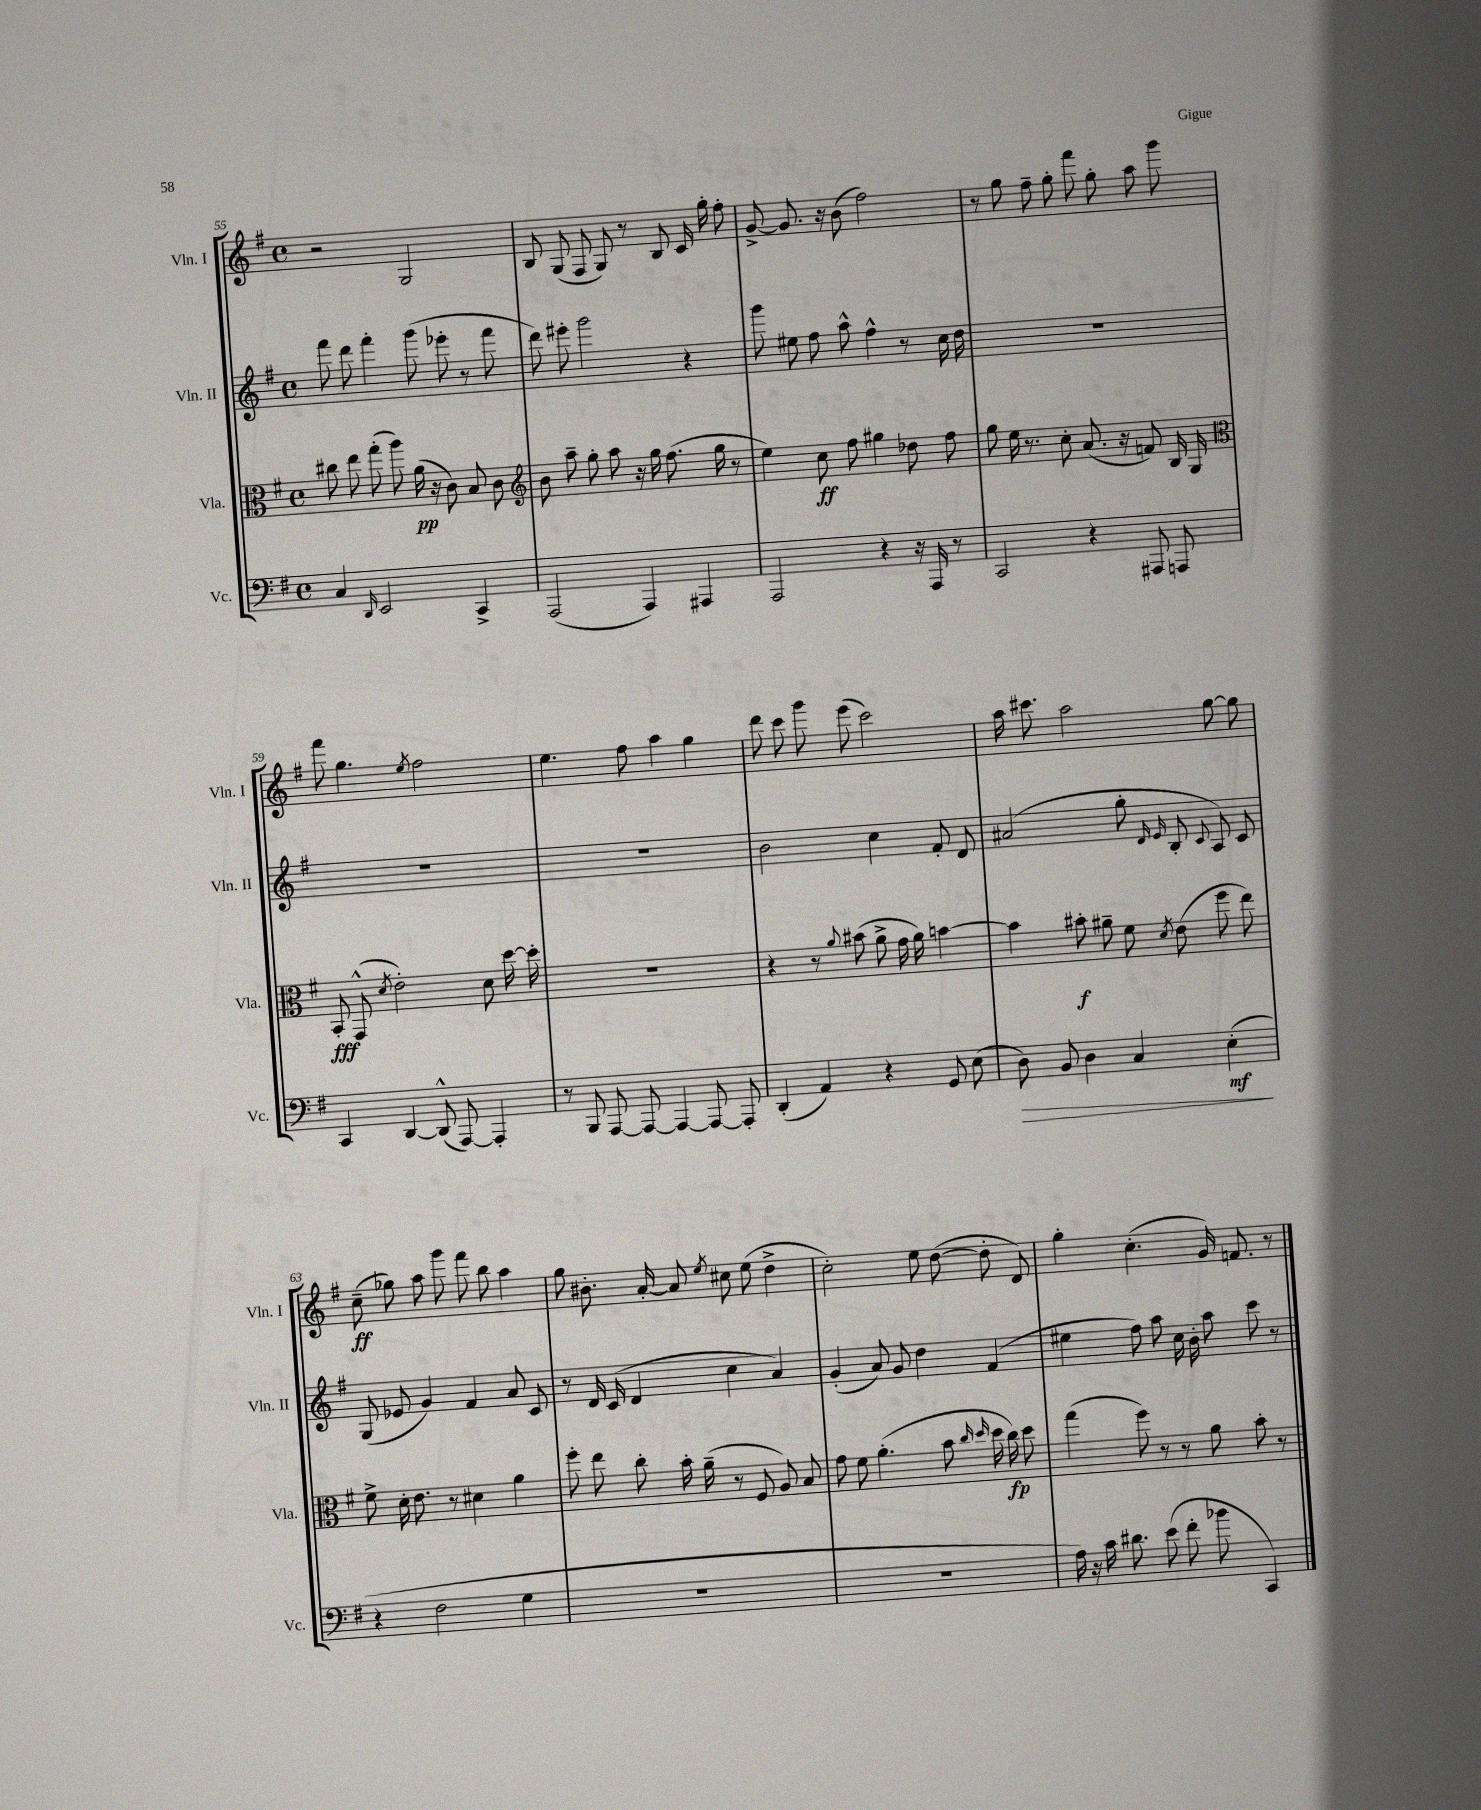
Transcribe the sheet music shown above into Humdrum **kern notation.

**kern	**dynam	**kern	**dynam	**kern	**kern	**dynam
*part4	*part4	*part3	*part3	*part2	*part1	*part1
*staff4	*staff4	*staff3	*staff3	*staff2	*staff1	*staff1
*I"Vc.	*	*I"Vla.	*	*I"Vln. II	*I"Vln. I	*
*I'Vc.	*	*I'Vla.	*	*I'Vln. II	*I'Vln. I	*
*clefF4	*	*clefC3	*	*clefG2	*clefG2	*
*k[f#]	*	*k[f#]	*	*k[f#]	*k[f#]	*
*M4/4	*	*M4/4	*	*M4/4	*M4/4	*
*met(c)	*	*met(c)	*	*met(c)	*met(c)	*
=55	=55	=55	=55	=55	=55	=55
4C/	.	8cc#X\	.	8fff#\	2r	.
.	.	8ee\	.	8ddd\	.	.
16qqDD/	.	.	.	.	.	.
2EE/	.	(8gg'\	.	4fff#'\	.	.
.	.	8aa\)	.	.	.	.
.	.	(16a\	pp	(8ggg\	2G/	.
.	.	16r	.	.	.	.
.	.	8c\)	.	8eee-X'\	.	.
4CC^/	.	8B/	.	8r	.	.
.	.	8c\	.	8fff#\	.	.
=56	=56	=56	=56	=56	=56	=56
*	*	*clefG2	*	*	*	*
(2AAA/	.	8b\	.	8ddd\)	8B/	.
.	.	8aa~\	.	8eee#X'\	(8G/	.
.	.	8gg'\	.	2ggg\	8F#/	.
.	.	8aa\	.	.	8G/)	.
4AAA/)	.	16r	.	.	8r	.
.	.	16gg\	.	.	.	.
.	.	(8.ff#\	.	.	8B/	.
4AAA#X/	.	.	.	4r	16c/	.
.	.	16gg\	.	.	16gg'\	.
.	.	8r	.	.	8ff#'\	.
=57	=57	=57	=57	=57	=57	=57
2AAA/	.	4ee\)	.	8ggg\	[8g^/	.
.	.	.	.	8ee#X\	8.g/]	.
.	.	8cc\	ff	8ff#\	.	.
.	.	.	.	.	16r	.
.	.	8ff#\	.	8aa^^\	(8b\	.
4r	.	4gg#X\	.	4ff#^^\	2ff#\)	.
16r	.	8dd-X\	.	8r	.	.
16AAA/	.	.	.	.	.	.
8r	.	8ff#\	.	16cc\	.	.
.	.	.	.	16dd\	.	.
=58	=58	=58	=58	=58	=58	=58
2CC/	.	8gg\	.	1r	8r	.
.	.	16ee\	.	.	8gg\	.
.	.	8.r	.	.	.	.
.	.	.	.	.	8ff#~\	.
.	.	8cc'\	.	.	8gg'\	.
4r	.	(8.a/	.	.	8fff#\	.
.	.	.	.	.	8gg'\	.
.	.	16r	.	.	.	.
8AAA#X/	.	8fn/)	.	.	8aa\	.
8AAAn/	.	16B/	.	.	8ggg\	.
.	.	16G/	.	.	.	.
!!LO:LB:g=z
=59	=59	=59	=59	=59	=59	=59
*	*	*clefC3	*	*	*	*
4CC/	.	8BB'/	fff	1r	8fff#\	.
.	.	(8GG^^/	.	.	4.gg\	.
.	.	8qd/	.	.	.	.
[4DD/	.	2e'\)	.	.	.	.
.	.	.	.	.	8qee/	.
(8DD^^/]	.	.	.	.	2ff#\	.
[8AAA/)	.	.	.	.	.	.
4AAA'/]	.	8d\	.	.	.	.
.	.	[16dd\	.	.	.	.
.	.	16dd'\]	.	.	.	.
=60	=60	=60	=60	=60	=60	=60
8r	.	1r	.	1r	4.ee\	.
8BBB/	.	.	.	.	.	.
[8AAA/	.	.	.	.	.	.
8AAA/_	.	.	.	.	8ff#\	.
4AAA/_	.	.	.	.	4aa\	.
8AAA/_	.	.	.	.	4gg\	.
8AAA'/]	.	.	.	.	.	.
=61	=61	=61	=61	=61	=61	=61
(4DD'/	.	4r	.	2b\	8ddd\	.
.	.	.	.	.	8ccc\	.
4AA/)	.	8r	.	.	8ggg\	.
.	.	8qqa/	.	.	.	.
.	.	(8b#X\	.	.	(8eee\	.
4r	.	8a^\	.	4cc\	2ccc\)	.
.	.	16g\	.	.	.	.
.	.	16a\)	.	.	.	.
8GG/	.	[4bn\	.	8f#'/	.	.
(8E\	.	.	.	8d/	.	.
=62	=62	=62	=62	=62	=62	=62
!	!LO:HP:b	!	!	!	!	!
8D\)	>	4b\]	.	(2a#X/	16aa\	.
.	.	.	.	.	8.ccc#X\	.
8BB/	.	.	.	.	.	.
4D\	.	8b#X'\	f	.	2aa\	.
.	.	8a#X~\	.	.	.	.
4C/	.	8f#\	.	8gg'\	.	.
.	.	.	.	16qqd/	.	.
.	.	8qd/	.	16qqe/	.	.
.	.	(8e\	.	8B'/	.	.
.	.	.	.	8qqc/	.	.
(4E'\	mf	8ff#\	.	8A/)	[8gg\	.
.	.	8ee\)	.	8c/	8gg\]	.
.	]	.	.	.	.	.
!!LO:LB:g=z
=63	=63	=63	=63	=63	=63	=63
4r	.	8f#^\	.	(8G/	(8cc~\	ff
.	.	16d'\	.	8e-X/	8gg-X\)	.
.	.	8.e\	.	.	.	.
2F#\	.	.	.	4g/)	8aa\	.
.	.	8r	.	.	8ggg\	.
.	.	4d#X\	.	4f#/	8fff#\	.
.	.	.	.	.	8bb\	.
4G\	.	4a\	.	8a/	4aa\	.
.	.	.	.	8c/	.	.
=64	=64	=64	=64	=64	=64	=64
1r	.	8ff#'\	.	8r	8gg\	.
.	.	8ee\	.	16d/	8.b#X'\	.
.	.	.	.	(16c/	.	.
.	.	8cc'\	.	4d/	.	.
.	.	.	.	.	[16a'/	.
.	.	16b'\	.	.	8a/]	.
.	.	(16a~\	.	.	.	.
.	.	.	.	.	8qee/	.
.	.	8r	.	4cc\	8cc#X\	.
.	.	8F#/	.	.	(8ee\	.
.	.	8A/)	.	4a/)	4dd^\	.
.	.	8B/	.	.	.	.
=65	=65	=65	=65	=65	=65	=65
1r	.	8g\	.	(4g'/	2cc'\)	.
.	.	8f#\	.	.	.	.
.	.	(4.a'\	.	8a/)	.	.
.	.	.	.	8g/	.	.
.	.	.	.	4dd\	8ee\	.
.	.	8b\	.	.	([8dd\	.
.	.	16qqcc/	.	.	.	.
.	.	16qqdd/	.	.	.	.
.	.	16dd\	.	(4f#/	8dd'\]	.
.	.	16cc\)	fp	.	.	.
.	.	8dd\	.	.	8d/)	.
=66	=66	=66	=66	=66	=66	=66
16A\)	.	(4gg\	.	4ee#X\	4gg'\	.
16r	.	.	.	.	.	.
16c\	.	.	.	.	.	.
8.d#X\	.	.	.	.	.	.
.	.	8ff#\)	.	8ff#\)	(4.cc'\	.
(8e\	.	8r	.	8aa\	.	.
8f#'\	.	8r	.	16cc\	.	.
.	.	.	.	16b'\	.	.
8b-X\	.	8a\	.	8aa\	16g/)	.
.	.	.	.	.	8.fn/	.
4CC/)	.	8b'\	.	8ccc\	.	.
.	.	8r	.	8r	8r	.
==	==	==	==	==	==	==
*-	*-	*-	*-	*-	*-	*-
